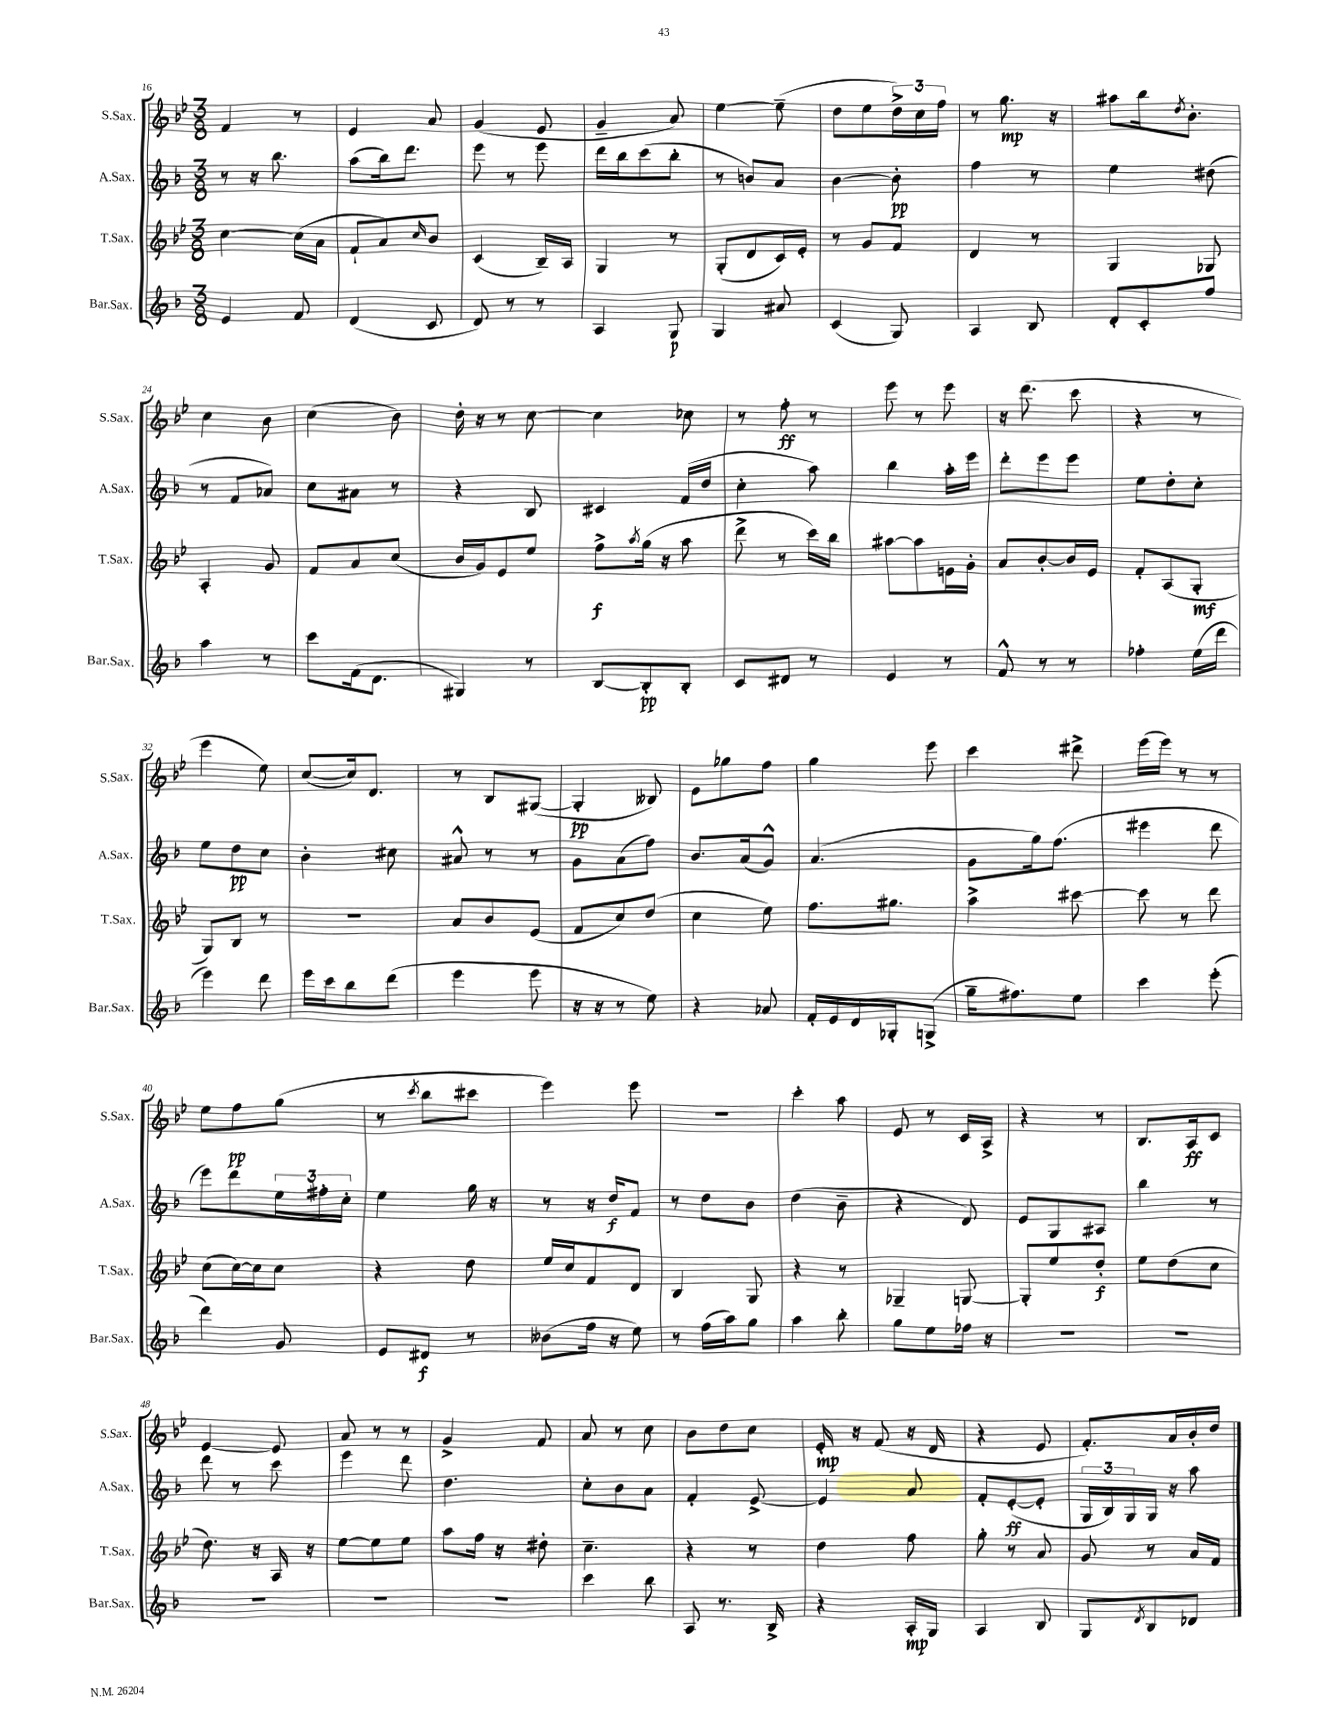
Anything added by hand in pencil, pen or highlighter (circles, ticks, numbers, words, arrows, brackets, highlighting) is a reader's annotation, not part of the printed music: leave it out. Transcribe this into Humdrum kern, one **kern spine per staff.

**kern	**kern	**kern	**kern
*staff4	*staff3	*staff2	*staff1
*clefG2	*clefG2	*clefG2	*clefG2
*k[b-]	*k[b-e-]	*k[b-]	*k[b-e-]
*M3/8	*M3/8	*M3/8	*M3/8
4e	[4cc	8r	4f
.	.	16r	.
.	.	8.bb-	.
8f	(16cc]	.	8r
.	16a	.	.
=	=	=	=
(4d	8f`	(8aa	4e-
.	8a)	16bb-)	.
.	.	8.ddd	.
.	16qqcc	.	.
8c	8b-	.	8a
=	=	=	=
8d)	(4c	8eee	(4g
8r	.	8r	.
8r	16B-~)	8eee	8e-
.	16A	.	.
=	=	=	=
4A	4G	16ddd	4g~
.	.	16bb-	.
.	.	(8ccc	.
8G	8r	8bb-'	8a)
=	=	=	=
4G	(8G'	8r	[4ee-
.	8d	8b)	.
8a#	16c)	8a	(8ee-~]
.	16e-'	.	.
=	=	=	=
(4c	8r	[4b-	8dd
.	8g	.	8ee-
8G)	8f	8b-']	24dd^)
.	.	.	24cc
.	.	.	24ff
=	=	=	=
4A	4d	4ff	8r
.	.	.	8.gg
8B-	8r	8r	.
.	.	.	16r
=	=	=	=
8d'	4G	4ee	8aa#
8c'	.	.	16bb-
.	.	.	8qdd
.	.	.	8.b-'
8ff	8G-	(8dd#	.
=	=	=	=
4aa	4A'	8r	4cc
.	.	8f	.
8r	8g	8a-)	8b-
=	=	=	=
8ccc	8f	8cc	(4cc
(16f	8a	8a#	.
8.d	.	.	.
.	(8cc	8r	8b-)
=	=	=	=
4G#)	16b-	4r	16dd'
.	16g)	.	16r
.	8e-	.	8r
8r	8ee-	8B-	[8cc
=	=	=	=
[8B-	8ff^	4c#	4cc]
.	8qaa	.	.
8B-']	(16gg	.	.
.	16r	.	.
8B-'	8aa	(16f	8cc-
.	.	16dd	.
=	=	=	=
8c	8ddd^	4cc'	8r
8d#	8r	.	8ff'
8r	16ccc)	8aa)	8r
.	16bb-	.	.
=	=	=	=
4e	[8aa#	4bb-	8eee-
.	8aa#]	.	8r
8r	16e	16aa'	8eee-
.	16g'	16eee	.
=	=	=	=
8f^^	8a	8ddd'	16r
.	.	.	(8.ddd
8r	[8b-'	8eee	.
8r	16b-]	8eee	8ccc
.	16e-	.	.
=	=	=	=
4ff-'	8f'	8ee	4r
.	(8A	8dd'	.
(16ee	8G'	8cc'	8r
16ddd	.	.	.
=	=	=	=
4eee)	8G)	8ee	4eee-
.	8B-	8dd	.
8ddd	8r	8cc	8ee-)
=	=	=	=
16eee	4.r	4b-'	([8cc
16ccc	.	.	.
8bb-	.	.	16cc])
.	.	.	8.d
(8ddd	.	8cc#	.
=	=	=	=
4eee	8a	8a#^^	8r
.	8b-	8r	8B-
8eee	(8e-	8r	([8G#
=	=	=	=
16r	8f	8g	4G#']
16r	.	.	.
8r	8cc)	(8a	.
8ee)	(8dd	8ff)	8B--)
=	=	=	=
4r	4cc	8.b-	8e-
.	.	.	8gg-
.	.	(16a	.
8a-	8ee-)	8g^^)	8ff
=	=	=	=
16f'	8.ff	(4.a	4gg
16e	.	.	.
16d	.	.	.
16G-'	8.gg#	.	.
(8G^	.	.	8eee-
=	=	=	=
16gg~	4aa^	8g	4ccc
8.ff#)	.	.	.
.	.	16gg)	.
.	.	(8.ff	.
8ee	[8ccc#	.	8ddd#^
=	=	=	=
4ccc	8ccc#]	4eee#	(16eee-
.	.	.	16eee-)
.	8r	.	8r
(8eee'	8ddd	8ddd	8r
=	=	=	=
4ddd)	(8cc	8eee)	8ee-
.	[16cc)	8ddd	8ff
.	16cc]	.	.
8g	8cc	24ee	(8gg
.	.	24ff#'	.
.	.	24cc'	.
=	=	=	=
8e	4r	4ee	8r
.	.	.	8qccc
8d#	.	.	8bb-
8r	8dd	16gg	8ccc#
.	.	16r	.
=	=	=	=
(8b--	16ee-	8r	4eee-)
.	16cc	.	.
16ff	8f	16r	.
16r	.	16dd	.
8ee)	8d	8f	8eee-
=	=	=	=
8r	4B-	8r	4.r
(16ff	.	8dd	.
16aa)	.	.	.
8gg	8G	8b-	.
=	=	=	=
4aa	4r	(4dd	4ccc'
8bb-'	8r	8b-~	8aa
=	=	=	=
8gg	4G-~	4r	8e-
8ee	.	.	8r
16ff-	[8G	8d)	16c
16r	.	.	16A^
=	=	=	=
4.r	8G']	8e	4r
.	8ee-	8G	.
.	8dd'	8A#	8r
=	=	=	=
4.r	8ee-	4bb-	8.B-
.	(8dd	.	.
.	.	.	16A
.	8cc	8r	8c
=	=	=	=
4.r	8.dd)	8ddd	[4e-
.	.	8r	.
.	16r	.	.
.	16A	8ccc	8e-]
.	16r	.	.
=	=	=	=
4.r	[8ee-	4eee	8a
.	8ee-]	.	8r
.	8ee-	8ddd	8r
=	=	=	=
4.r	8aa	4.dd	4g^
.	16ff	.	.
.	16r	.	.
.	8dd#'	.	8f
=	=	=	=
4ccc	4.cc~	8cc'	8a
.	.	8b-	8r
8bb-	.	8a	8cc
=	=	=	=
8A	4r	4f'	8b-
8.r	.	.	8dd
.	8r	[8e^	8cc
16B-^	.	.	.
=	=	=	=
4r	4dd	4e]	16e-'
.	.	.	16r
.	.	.	(8f
16A'	8ff	8a	16r
16G	.	.	16d
=	=	=	=
4A	8gg'	8f'	4r
.	8r	([8e'	.
8B-	8a	8e']	8e-
=	=	=	=
8G	8g	24G	8.f')
.	.	24B-)	.
.	.	24G	.
8qd	.	.	.
8B-	8r	16G	.
.	.	16r	16a
8d-	16a	8aa	16b-'
.	16f	.	16dd
==	==	==	==
*-	*-	*-	*-
